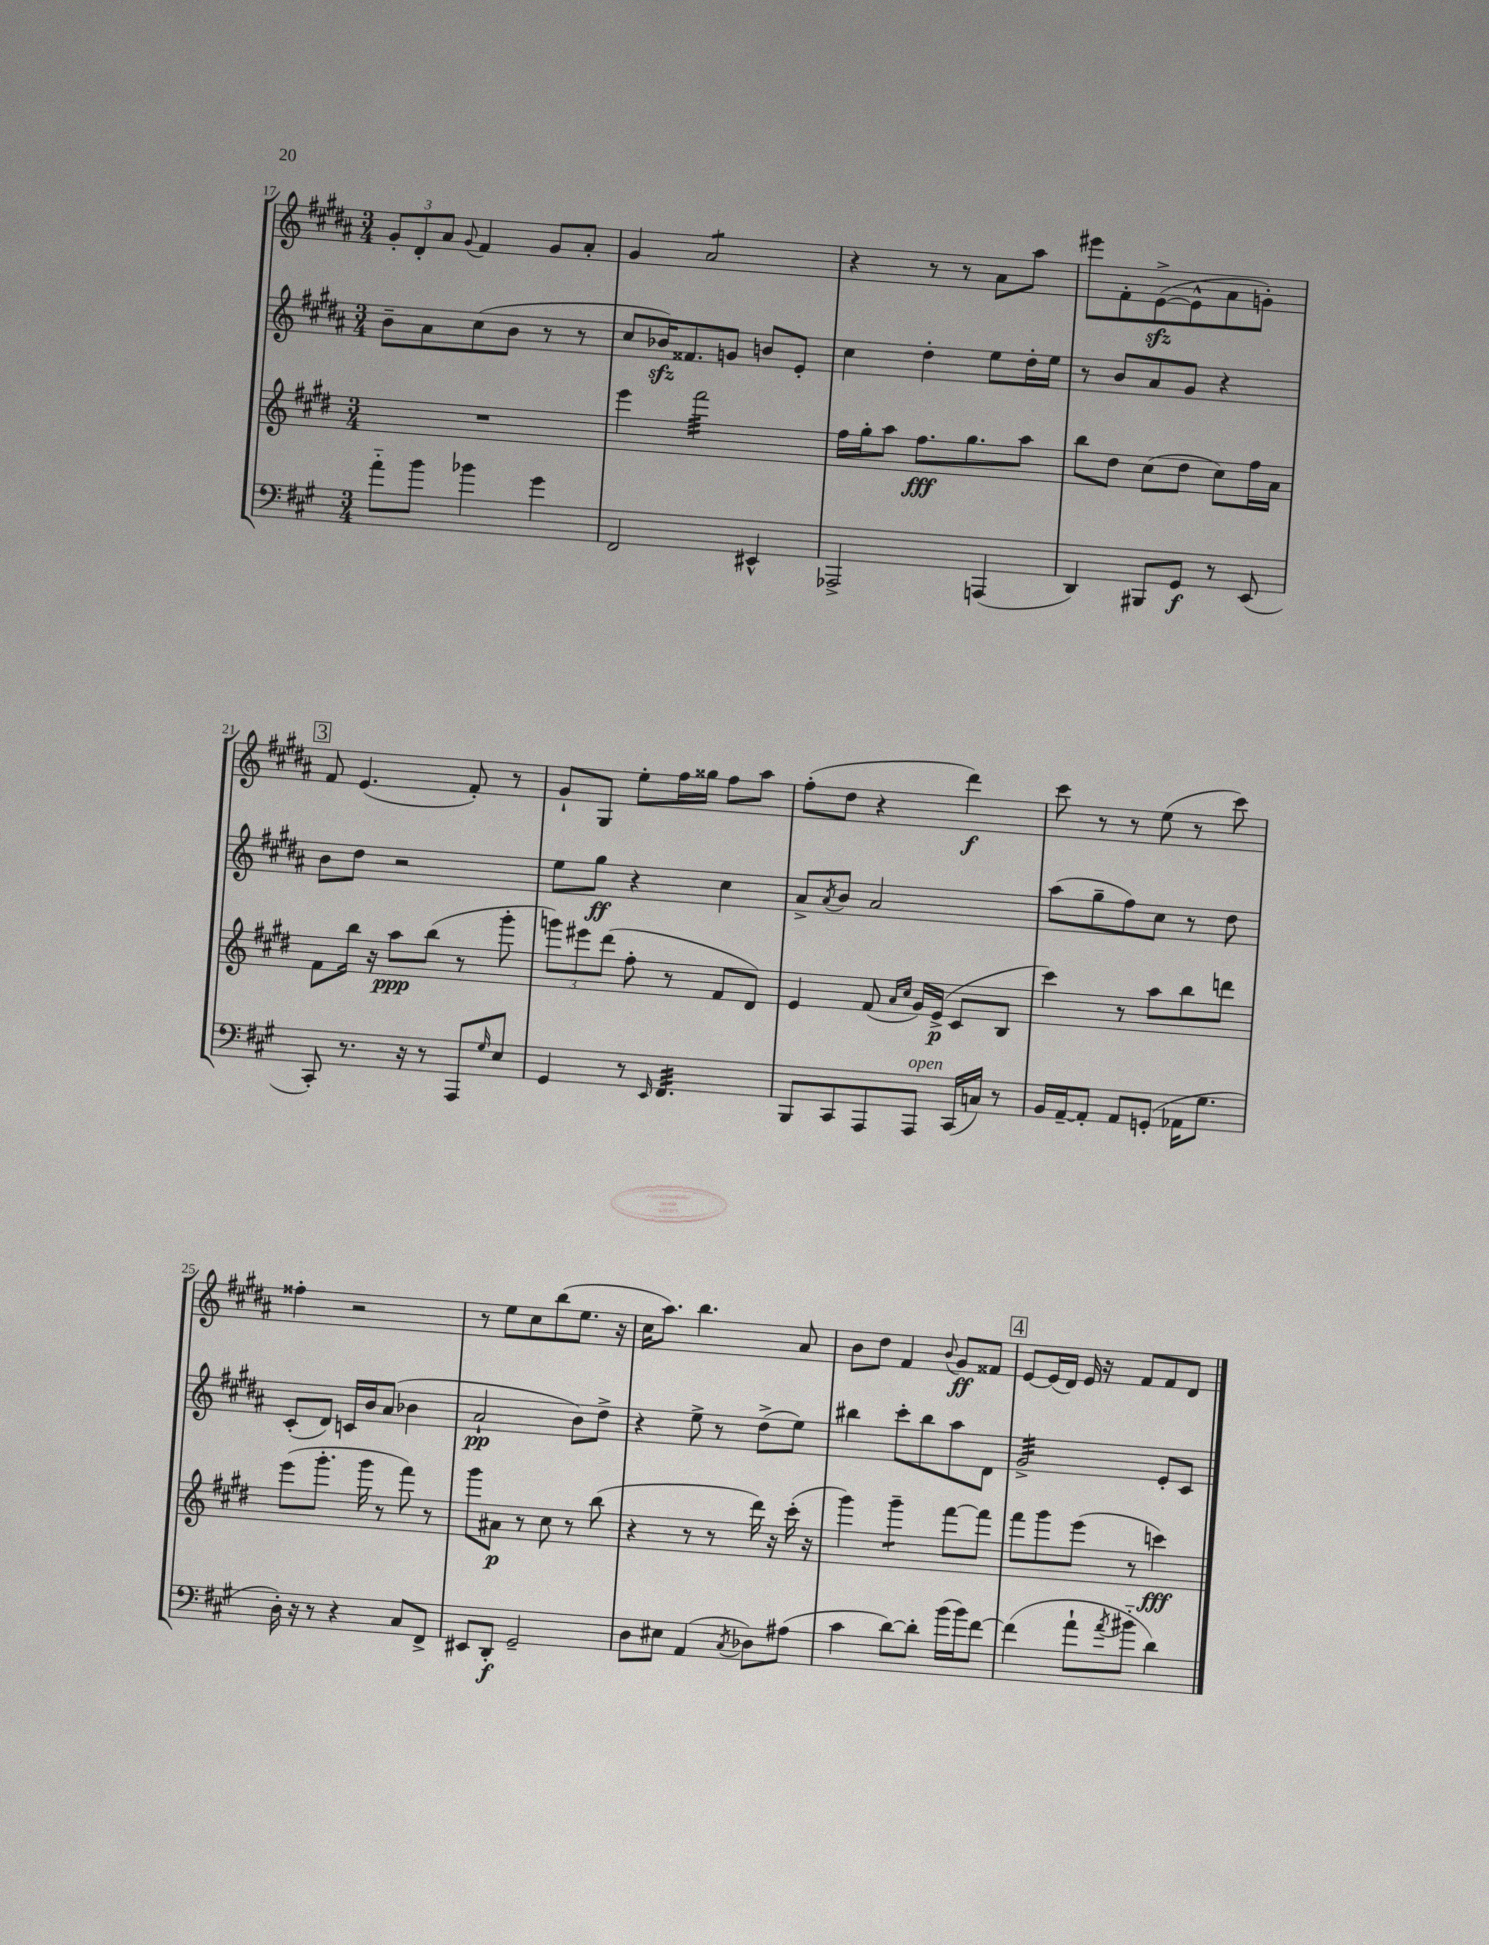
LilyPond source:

<<
\new StaffGroup <<
\new Staff = "s0" {
    \clef treble \key b \major \numericTimeSignature \time 3/4
    \tuplet 3/2 { gis'8-. dis'8-. ais'8 } \appoggiatura { gis'8 } fis'4 gis'8 ais'8-. |
    gis'4 ais'2:8 |
    r4 r8 r8 ais'8 ais''8 |
    eis'''8 fis'8-. e'8~->\sfz( e'8-^ ais'8 g'8-.) |
    \mark \markup { \box "3" } fis'8 e'4.( fis'8-.) r8 |
    gis'8-! gis8 e''8-. fis''16 gisis''16 fis''8 ais''8 |
    fis''8-.( dis''8 r4 dis'''4\f) |
    cis'''8 r8 r8 e''8( r8 cis'''8) |
    fisis''4-. r2 |
    r8 e''8 cis''8 b''8( e''8. r16 |
    cis''16 ais''8.) b''4. ais'8 |
    b'8 dis''8 fis'4 \appoggiatura { b'8 } gis'8\ff fisis'8 |
    \mark \markup { \box "4" } e'8~ e'16( dis'16) e'16 r16 fis'8 fis'8 dis'8 \bar "|." |
}
\new Staff = "s1" {
    \clef treble \key b \major \numericTimeSignature \time 3/4
    b'8-- ais'8 cis''8( b'8 r8 r8 |
    cis''8 bes'16\sfz) fisis'8. g'8 b'8 e'8-. |
    cis''4 dis''4-. e''8 dis''16-. e''16 |
    r8 b'8 ais'8 gis'8 r4 |
    \mark \markup { \box "3" } b'8 dis''8 r2 |
    e''8 gis''8\ff r4 cis''4 |
    ais'8-> \acciaccatura { ais'8 } b'8 ais'2 |
    ais''8( gis''8-- fis''8) cis''8 r8 dis''8 |
    cis'8-.( dis'8) c'16 b'16 ais'8( bes'4 |
    ais'2-!\pp b'8) dis''8-> |
    r4 e''8-> r8 dis''8->( e''8) |
    bis''4 cis'''8-. bis''8 ais''8 dis'8 |
    \mark \markup { \box "4" } gis'2:32-> e'8-. cis'8 \bar "|." |
}
\new Staff = "s2" {
    \clef treble \key e \major \numericTimeSignature \time 3/4
    R2. |
    e'''4 fis'''2:32 |
    fis''16 gis''16-. a''8 fis''8.\fff gis''8. a''8 |
    b''8 dis''8 cis''8( dis''8 cis''8) fis''16 a'16 |
    \mark \markup { \box "3" } fis'8 b''16 r16 a''8\ppp b''8( r8 gis'''8-. |
    \tuplet 3/2 { g'''8) eis'''8 dis'''8( } fis''8-. r8 fis'8 dis'8) |
    e'4 fis'8( \grace { a'16 cis''16 } gis'16) e'16->\p( cis'8 b8 |
    cis'''4) r8 a''8 b''8 d'''8 |
    e'''8( gis'''8.-. gis'''16 r8 fis'''8) r8 |
    gis'''8 ais'8\p r8 cis''8 r8 b''8( |
    r4 r8 r8 dis'''16) r16 cis'''16-.( r16 |
    gis'''4) gis'''4:8-- fis'''8~ fis'''8 |
    \mark \markup { \box "4" } fis'''8 gis'''8 e'''8( r8 c'''4\fff) \bar "|." |
}
\new Staff = "s3" {
    \clef bass \key a \major \numericTimeSignature \time 3/4
    a'8-_ b'8 bes'4 gis'4 |
    fis,2 eis,4-^ |
    aes,,2-> a,,4( |
    d,4) bis,,8 gis,8\f r8 e,8( |
    \mark \markup { \box "3" } cis,8-.) r8. r16 r8 a,,8 \grace { gis16 } e8 |
    gis,4 r8 \grace { e,16 } fis,4.:32 |
    b,,8 cis,8 a,,8 a,,8^\markup { \italic "open" } cis,16( c16) r8 |
    b,16 a,16~-- a,8-. a,8 g,8-.( aes,16 gis8. |
    d16-.) r16 r8 r4 cis8 fis,8-> |
    eis,8 d,8-.\f gis,2-- |
    d8 eis8 a,4( \acciaccatura { cis8 } des8) ais8( |
    cis'4 d'8~) d'8-. b'16( b'16) fis'8~ |
    \mark \markup { \box "4" } fis'4( a'8-! \acciaccatura { a'8 } bis'8-_ d'4) \bar "|." |
}
>>
>>
\layout { \context { \Score currentBarNumber = #17 } }
